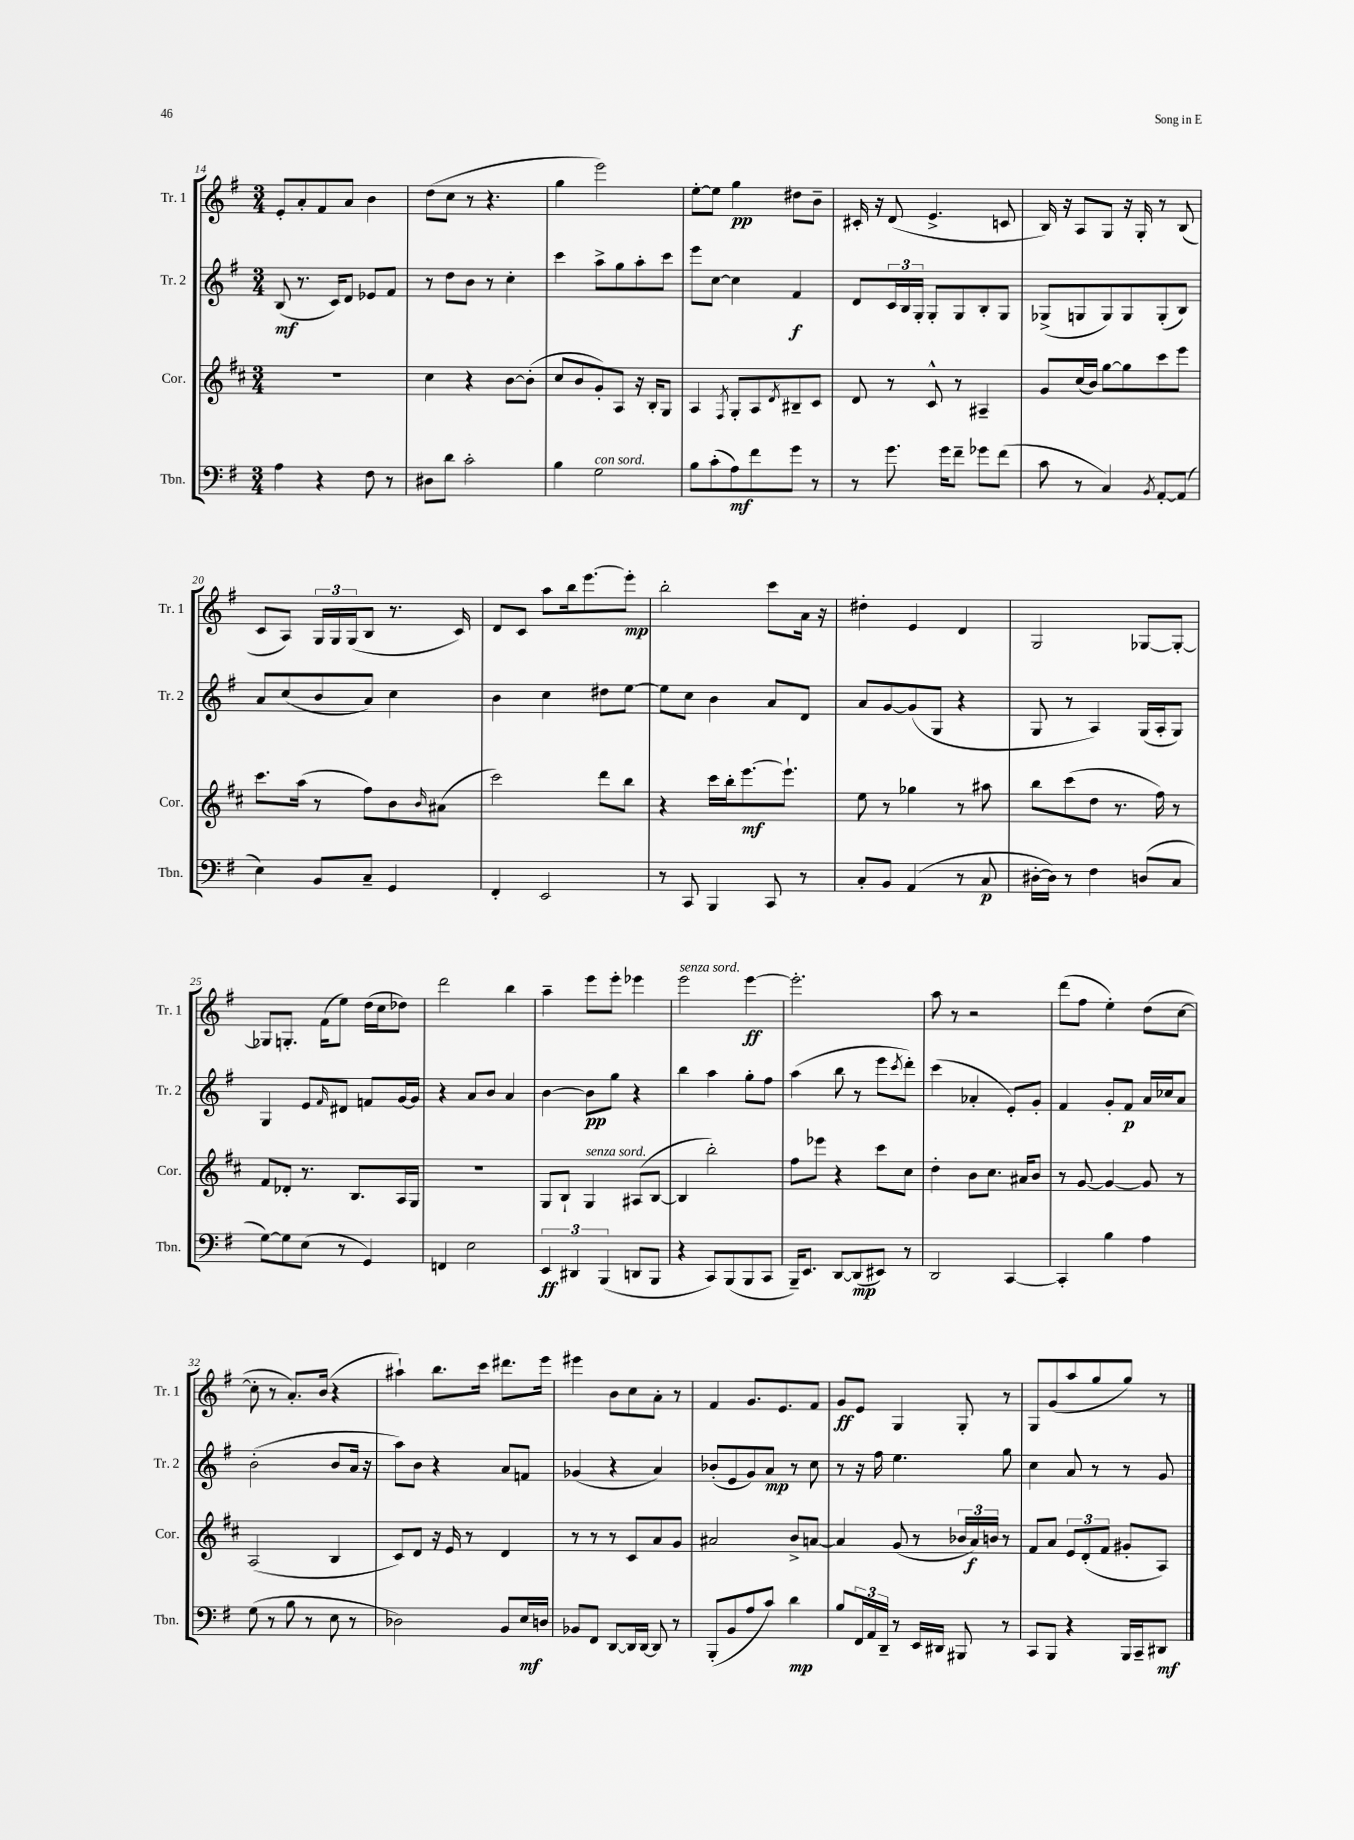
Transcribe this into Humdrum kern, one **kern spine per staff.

**kern	**kern	**kern	**kern
*staff4	*staff3	*staff2	*staff1
*clefF4	*clefG2	*clefG2	*clefG2
*k[f#]	*k[f#c#]	*k[f#]	*k[f#]
*M3/4	*M3/4	*M3/4	*M3/4
4A	2.r	(8B	8e'
.	.	8.r	8a'
4r	.	.	8f#
.	.	16c)	.
.	.	8d	8a
8F#	.	8e-	4b
8r	.	8f#	.
=	=	=	=
8D#	4cc#	8r	(8dd
8d	.	8dd	8cc
2c'	4r	8b	8r
.	.	8r	4.r
.	[8b	4cc'	.
.	(8b']	.	.
=	=	=	=
4B	8cc#	4ccc	4gg
.	8b	.	.
2G	8g')	8aa^	2eee)
.	8A	8gg	.
.	16r	8aa'	.
.	16B'	.	.
.	8G	8ccc	.
=	=	=	=
8B	4A	8eee	[8ee'
(8c'	.	[8cc	8ee]
.	8qF#	.	.
8A)	8G'	4cc]	4gg
8f#	8A	.	.
.	8qd	.	.
8g	8B#~	4f#	8dd#
8r	8c#	.	8b~
=	=	=	=
8r	8d	8d	16c#'
.	.	.	16r
8.g	8r	24c	(8d
.	.	24B	.
.	.	24G'	.
.	8c#^^	8G'	4.e^
16g	.	.	.
8f#~	8r	8G	.
8g-	4A#~	8B'	.
(8f#	.	8G	8c
=	=	=	=
8c	8g	(8G-^	16B)
.	.	.	16r
8r	(16cc#	8G	8A
.	16b)	.	.
4C)	[8gg	8G)	8G
.	8gg]	8G	16r
.	.	.	16G'
8qBB	.	.	.
[8AA'	8ccc#	(8G'	8r
(8AA]	8eee	8B)	(8B
=	=	=	=
4E)	8.ccc#	8a	8c
.	.	(8cc	8A)
.	(16aa	.	.
8BB	8r	8b	24G
.	.	.	24G
.	.	.	(24G
8C~	8ff#)	8a)	8B
4GG	8b	4cc	8.r
.	16qqb	.	.
.	(8a#	.	.
.	.	.	16c)
=	=	=	=
4FF#'	2ccc#)	4b	8d
.	.	.	8c
2EE	.	4cc	8aa
.	.	.	16bb
.	.	.	[8.eee
.	8ddd	8dd#	.
.	8bb	[8ee	8eee']
=	=	=	=
8r	4r	8ee]	2bb'
8CC	.	8cc	.
4BBB	16ccc#	4b	.
.	16bb'	.	.
.	[8.eee	.	.
8CC	.	8a	8ccc
.	8.eee`]	.	.
8r	.	8d	16a
.	.	.	16r
=	=	=	=
8C'	8ee	8a	4dd#'
8BB	8r	[8g	.
(4AA	4gg-	(8g]	4e
.	.	8G	.
8r	8r	4r	4d
8C	8aa#	.	.
=	=	=	=
[16D#'	8bb	8G	2G
16D#])	.	.	.
8r	(8ccc#	8r	.
4F#	8dd	4A)	.
.	8.r	.	.
(8D	.	(16G	[8G-
.	16ff#)	16A'	.
8C	8r	8G)	8G-'_
=	=	=	=
[8G)	8f#	4G	8G-]
8G]	8d-'	.	8.G'
(8E	8.r	8e	.
.	.	.	(16f#
.	.	16qqf#	.
8r	.	8d#	8ee)
.	8.B	.	.
4GG)	.	8f	(16dd
.	.	.	16cc
.	16A	[16g	8dd-)
.	16G	16g]	.
=	=	=	=
4FF	2.r	4r	2ddd
2E	.	8a	.
.	.	8b	.
.	.	4a	4bb
=	=	=	=
6EE	8G	[4b	4aa~
.	8B`	.	.
6DD#	.	.	.
.	4G	8b]	8eee
(6BBB	.	.	.
.	.	8gg	8eee'
8DD	(8A#	4r	4eee-
8BBB	[8B	.	.
=	=	=	=
4r	4B]	4bb	2eee
8CC)	2bb')	4aa	.
(8BBB	.	.	.
8BBB	.	8gg'	[4eee
8CC	.	8ff#	.
=	=	=	=
16BBB~)	8ff#	(4aa	2.eee']
8.EE	.	.	.
.	8eee-	.	.
[8DD	4r	8bb	.
(8DD]	.	8r	.
8EE#)	8ccc#	8eee	.
.	.	8qccc	.
8r	8cc#	8ddd')	.
=	=	=	=
2DD	4dd'	(4ccc	8aa
.	.	.	8r
.	8b	4a-'	2r
.	8.cc#	.	.
[4CC	.	8e')	.
.	16a#	.	.
.	8b	8g'	.
=	=	=	=
4CC']	8r	4f#	(8ddd
.	[8g	.	8ff#
4B	4g_	8g'	4ee')
.	.	8f#	.
4A	8g]	16a	(8dd
.	.	16cc-	.
.	8r	8a	[8cc
=	=	=	=
(8G	(2A	(2b'	8cc']
8r	.	.	8r
8B	.	.	8.a')
8r	.	.	.
.	.	.	(16b
8E	4B	8b	4r
8r	.	16a	.
.	.	16r	.
=	=	=	=
2D-)	8c#)	8aa)	4aa#`)
.	8d	8b	.
.	16r	4r	8.bb
.	16e	.	.
.	8r	.	.
.	.	.	16ccc
8BB	4d	8a	8.ddd#
16E	.	8f	.
16D	.	.	16eee
=	=	=	=
8BB-	8r	(4g-	4eee#
8FF#	8r	.	.
[8DD	8r	4r	8b
16DD]	8c#	.	8cc
[16DD	.	.	.
8DD]	8a	4a)	8a'
8r	8g	.	8r
=	=	=	=
(8BBB'	2a#	(8b-'	4f#
8BB	.	8e	.
8A	.	8g)	8.g
8c)	.	8a	.
.	.	.	8.e
4d	8b^	8r	.
.	[8a	8cc	8f#
=	=	=	=
8B	4a]	8r	8g
24FF#	.	16r	8e
24AA	.	.	.
.	.	16ff#	.
24DD~	.	.	.
8r	(8g	4.ee	4G
16EE	8r	.	.
16DD#	.	.	.
8BBB#	24b-	.	8G'
.	24a)	.	.
.	24b	.	.
8r	8r	8gg	8r
=	=	=	=
8CC	8f#	4cc	8G
8BBB	8a	.	(8g
4r	12e	8a	8aa
.	(12d'	.	.
.	.	8r	8gg
.	12f#	.	.
16BBB	8g#'	8r	8gg)
16CC~	.	.	.
8DD#	8A)	8g	8r
==	==	==	==
*-	*-	*-	*-
